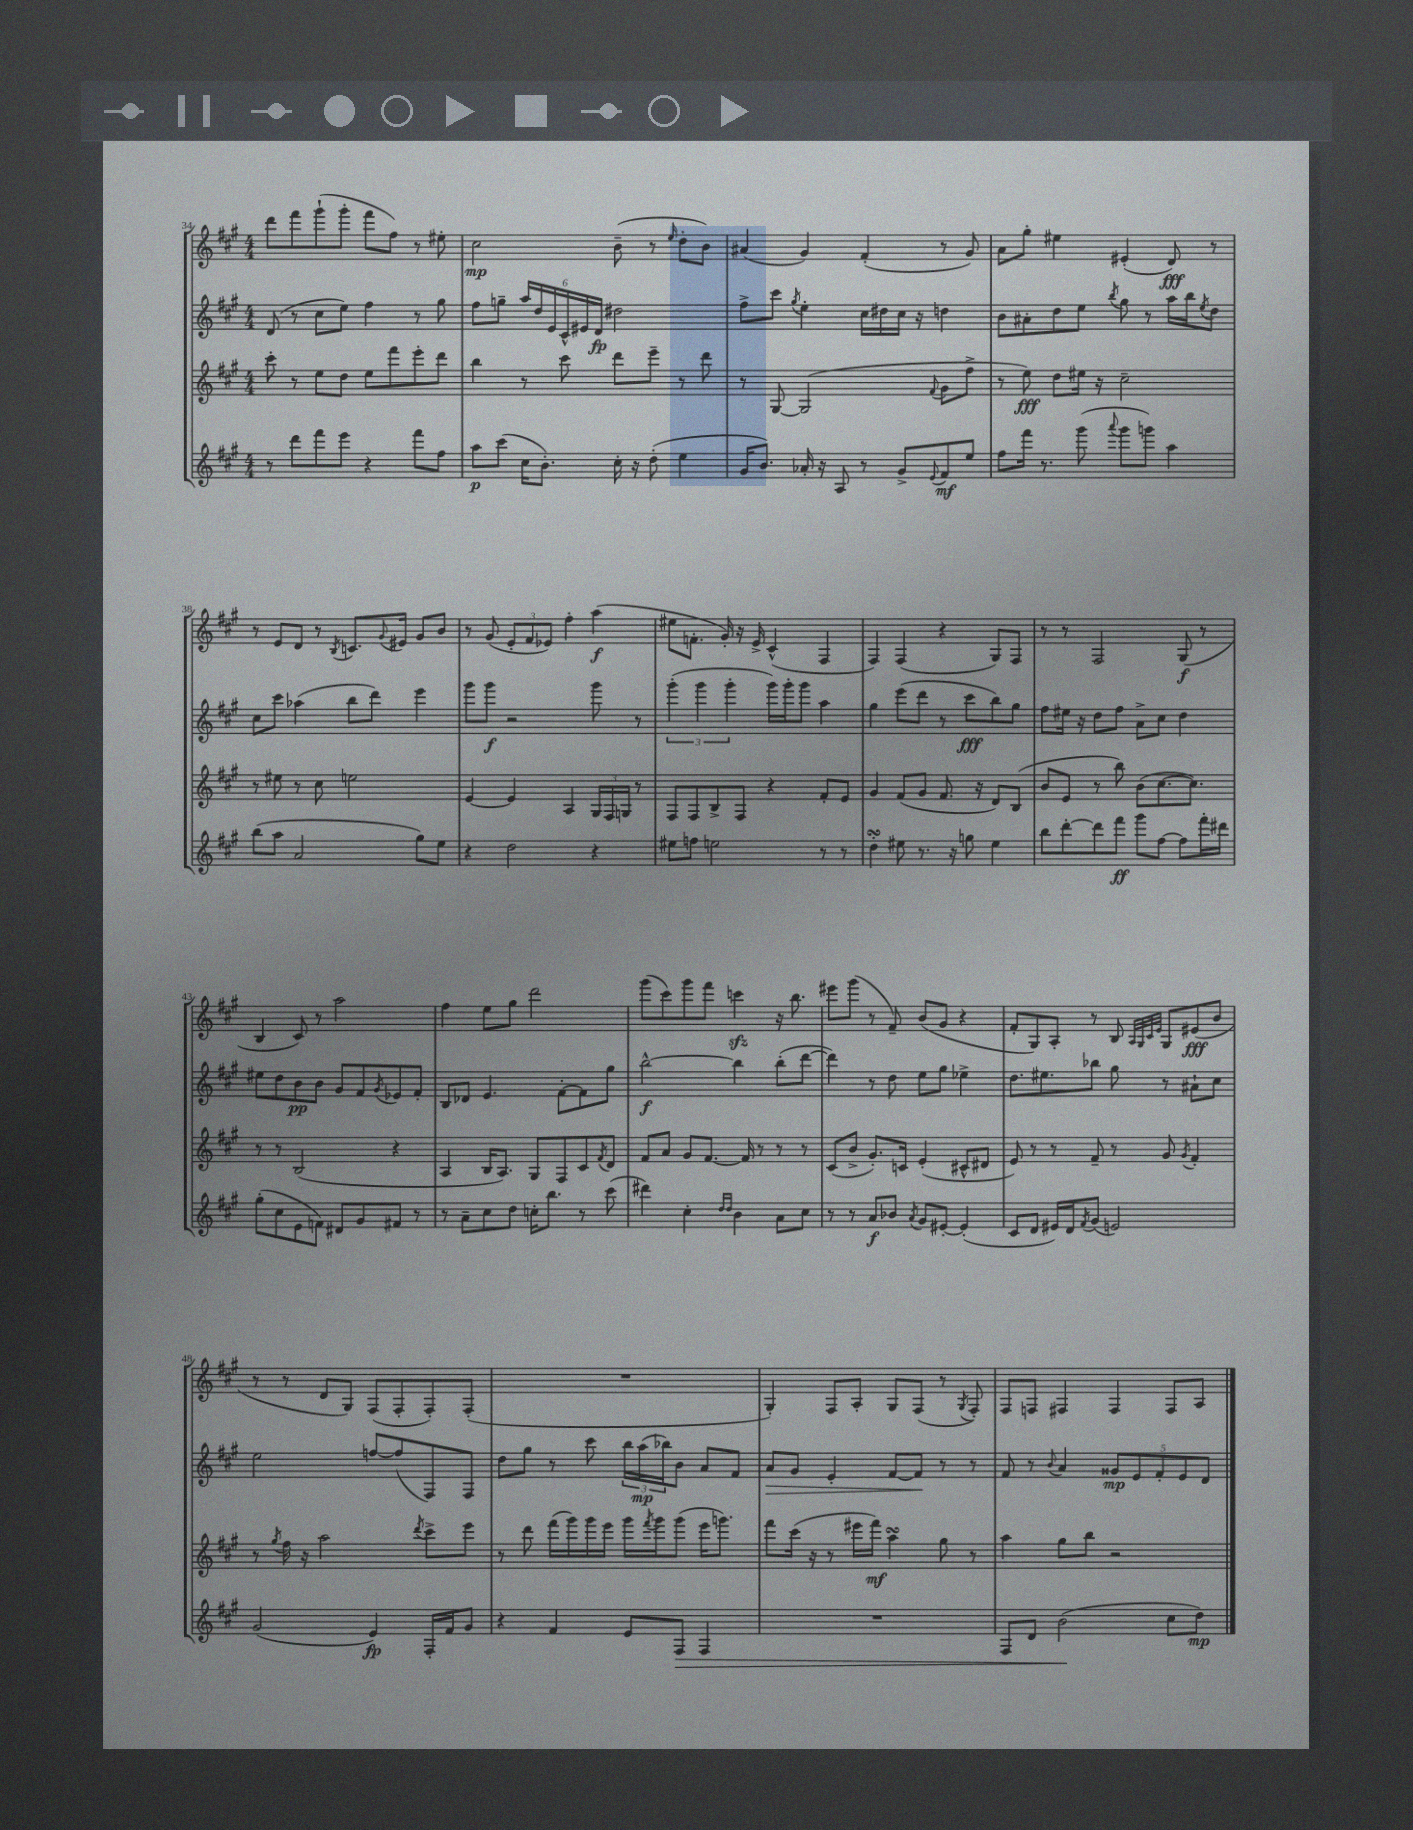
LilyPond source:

<<
\new StaffGroup <<
\new Staff = "s0" {
    \clef treble \key a \major \numericTimeSignature \time 4/4
    d'''8 fis'''8 gis'''8-!( gis'''8-. fis'''8 fis''8) r8 eis''8-. |
    cis''2\mp b'8--( r8 \grace { e''16 } d''8-. b'8) |
    ais'4( gis'4) fis'4-.( r8 gis'8) |
    a'8 gis''8-. eis''4 eis'4-.( d'8\fff) r8 |
    r8 e'8 d'8 r8 \acciaccatura { b8 } c'8. \appoggiatura { gis'8 } eis'16 gis'8 b'8 |
    r8 gis'8( \tuplet 3/2 { e'8-. fis'8 ees'8) } fis''4-. a''4\f( |
    eis''8 f'8.-. gis'16-.) r16 e'16-> cis'4-^( fis4 |
    fis4) fis4( r4 gis8) fis8 |
    r8 r8 fis2 gis8\f( r8 |
    b4 cis'8) r8 a''2 |
    fis''4 e''8 gis''8 d'''2 |
    gis'''8( cis'''8) gis'''8 fis'''8 c'''4\sfz r16 b''8. |
    eis'''8 gis'''8( r8 fis'8--) b'8( gis'8 r4 |
    fis'8-. gis8) a8-. r8 b8 \grace { a32 gis32 cis'32 e'32 } gis8 eis'8\fff( b'8 |
    r8 r8 d'8 gis8) fis8( fis8-. fis8-.) fis8-.( |
    R1 |
    gis4-.) fis8 a8-. gis8 fis8( r8 \acciaccatura { gis8 } fis8-.) |
    fis8 f8 fis4 fis4 fis8 a8 \bar "|." |
}
\new Staff = "s1" {
    \clef treble \key a \major \numericTimeSignature \time 4/4
    d'8( r8 cis''8 e''8) fis''4 r8 gis''8 |
    fis''8 g''8-- \tuplet 6/4 { a''16 d''16 e'16 cis'16-^ eis'16 d'16\fp } dis''2 |
    fis''8-> cis'''8 \acciaccatura { gis''8 } e''4-. cis''16 dis''16 cis''16 r16 d''4 |
    b'8 ais'8-. d''8 e''8 \acciaccatura { b''8 } gis''8 r8 a''16 b''16 \acciaccatura { e''8 } d''8 |
    cis''8 cis'''8 aes''4( b''8 d'''8) e'''4 |
    gis'''8 gis'''8\f r2 gis'''8 r8 |
    \tuplet 3/2 { gis'''4-.( gis'''4 gis'''4-. } gis'''16) gis'''16-. gis'''8 a''4 |
    gis''4 e'''8( d'''8 r8 cis'''8\fff b''8) gis''8 |
    fis''8 eis''16 r16 d''8 fis''8 a'8-> cis''8 d''4 |
    eis''8 d''8 b'8\pp b'8 gis'8 fis'8 \acciaccatura { gis'8 } ees'8 fis'8-. |
    b8 des'8 e'4. fis'8~-. fis'8 gis''8 |
    b''2~-^\f b''4 b''8-.( d'''8~ |
    d'''4) r8 d''8 e''8 gis''8 ees''4-> |
    d''8. eis''8. bes''8 gis''8 r8 ais'8-! cis''8 |
    e''2 f''8~ f''8( fis8) fis8 |
    d''8 gis''8 r8 cis'''8 \tuplet 3/2 { b''16 a''16\mp( bes''16) } b'8 a'8 fis'8 |
    a'8\> gis'8 e'4-. fis'8~ fis'8\! r8 r8 |
    fis'8 r8 \appoggiatura { b'8 } a'4 \tuplet 5/4 { gisis'8\mp e'8 fis'8-. e'8 d'8 } \bar "|." |
}
\new Staff = "s2" {
    \clef treble \key a \major \numericTimeSignature \time 4/4
    cis'''8-. r8 e''8 d''8 e''8 fis'''8 e'''8-. d'''8 |
    b''4 r8 cis'''8 d'''8 e'''8-- r8 d'''8 |
    r8 gis8~ gis2( \appoggiatura { fis'8 } gis'8 fis''8-> |
    r8 e''8\fff) d''8 eis''16 r16 cis''2-- |
    r8 eis''8 r8 cis''8 e''2 |
    e'4~ e'4 a4 \tuplet 3/2 { gis16 fis16 g16 } r8 |
    fis8 fis8 b8-> fis8 r4 fis'8-. e'8 |
    gis'4 fis'8( gis'8 fis'8. r16 d'8) b8( |
    b'8 e'8 r8 b''8) b'8( cis''8.~ cis''8.) |
    r8 r8 b2( r4 |
    a4 b16 a8.) gis8 fis8 cis'8 \acciaccatura { fis'8 } d'8 |
    fis'8 a'8 gis'8 fis'8.~ fis'16 r8 r8 r8 |
    cis'8( b'8-> gis'8.-.) c'16 e'4-.( cis'8-^ dis'8 |
    e'8) r8 r8 fis'8-- r8 gis'8 \acciaccatura { gis'8 } fis'4-. |
    r8 \acciaccatura { gis''8 } fis''16 r16 a''2 \acciaccatura { d'''8 } cis'''8-> e'''8 |
    r8 d'''8 fis'''16( gis'''16) gis'''16 e'''16 gis'''16 \acciaccatura { fis'''8 } gis'''16 gis'''8( e'''16 g'''8.) |
    fis'''8 cis'''16( r16 r8 eis'''16 fis'''16\mf) a''4\turn gis''8 r8 |
    a''4 gis''8 b''8 r2 \bar "|." |
}
\new Staff = "s3" {
    \clef treble \key a \major \numericTimeSignature \time 4/4
    r8 d'''8 fis'''8 e'''8 r4 fis'''8 fis''8 |
    a''8\p cis'''8( cis''16 b'8.-.) cis''16-. r16 d''8-.( e''4 |
    gis'16 b'8.) aes'16-. r16 a8 r8 gis'8-> \appoggiatura { e'8 } fis'8\mf e''8 |
    fis''8 fis'''16 r8. gis'''8( \appoggiatura { a'''8 } gis'''8 g'''8) a''4 |
    b''8( a''8 a'2 gis''8) e''8 |
    r4 d''2 r4 |
    eis''8 f''8 e''2 r8 r8 |
    d''4-.\turn eis''8 r8. r16 g''8 eis''4 |
    b''8 d'''8~-. d'''8 fis'''8\ff gis'''8 fis''8~ fis''8 fis'''16-. dis'''16 |
    gis''8-.( cis''8 e'8 f'8) dis'8 gis'8 fis'8 r8 |
    r8 a'8-- cis''8 d''8 c''16-. b''8. r8 cis'''8( |
    dis'''4) cis''4-. \grace { d''16 d''16 } b'4 a'8 cis''8 |
    r8 r8 a'8\f bes'8 \acciaccatura { a'8 } gis'8 eis'8~-. eis'4-.( |
    cis'8 d'8 eis'16) d'16 \acciaccatura { fis'8 } gis'8( e'2) |
    gis'2( e'4\fp) fis16-. fis'16 gis'8 |
    r4 fis'4 e'8 fis8\> fis4 |
    R1 |
    fis8 d'8 b'2\!( cis''8 d''8\mp) \bar "|." |
}
>>
>>
\layout { \context { \Score currentBarNumber = #34 } }
